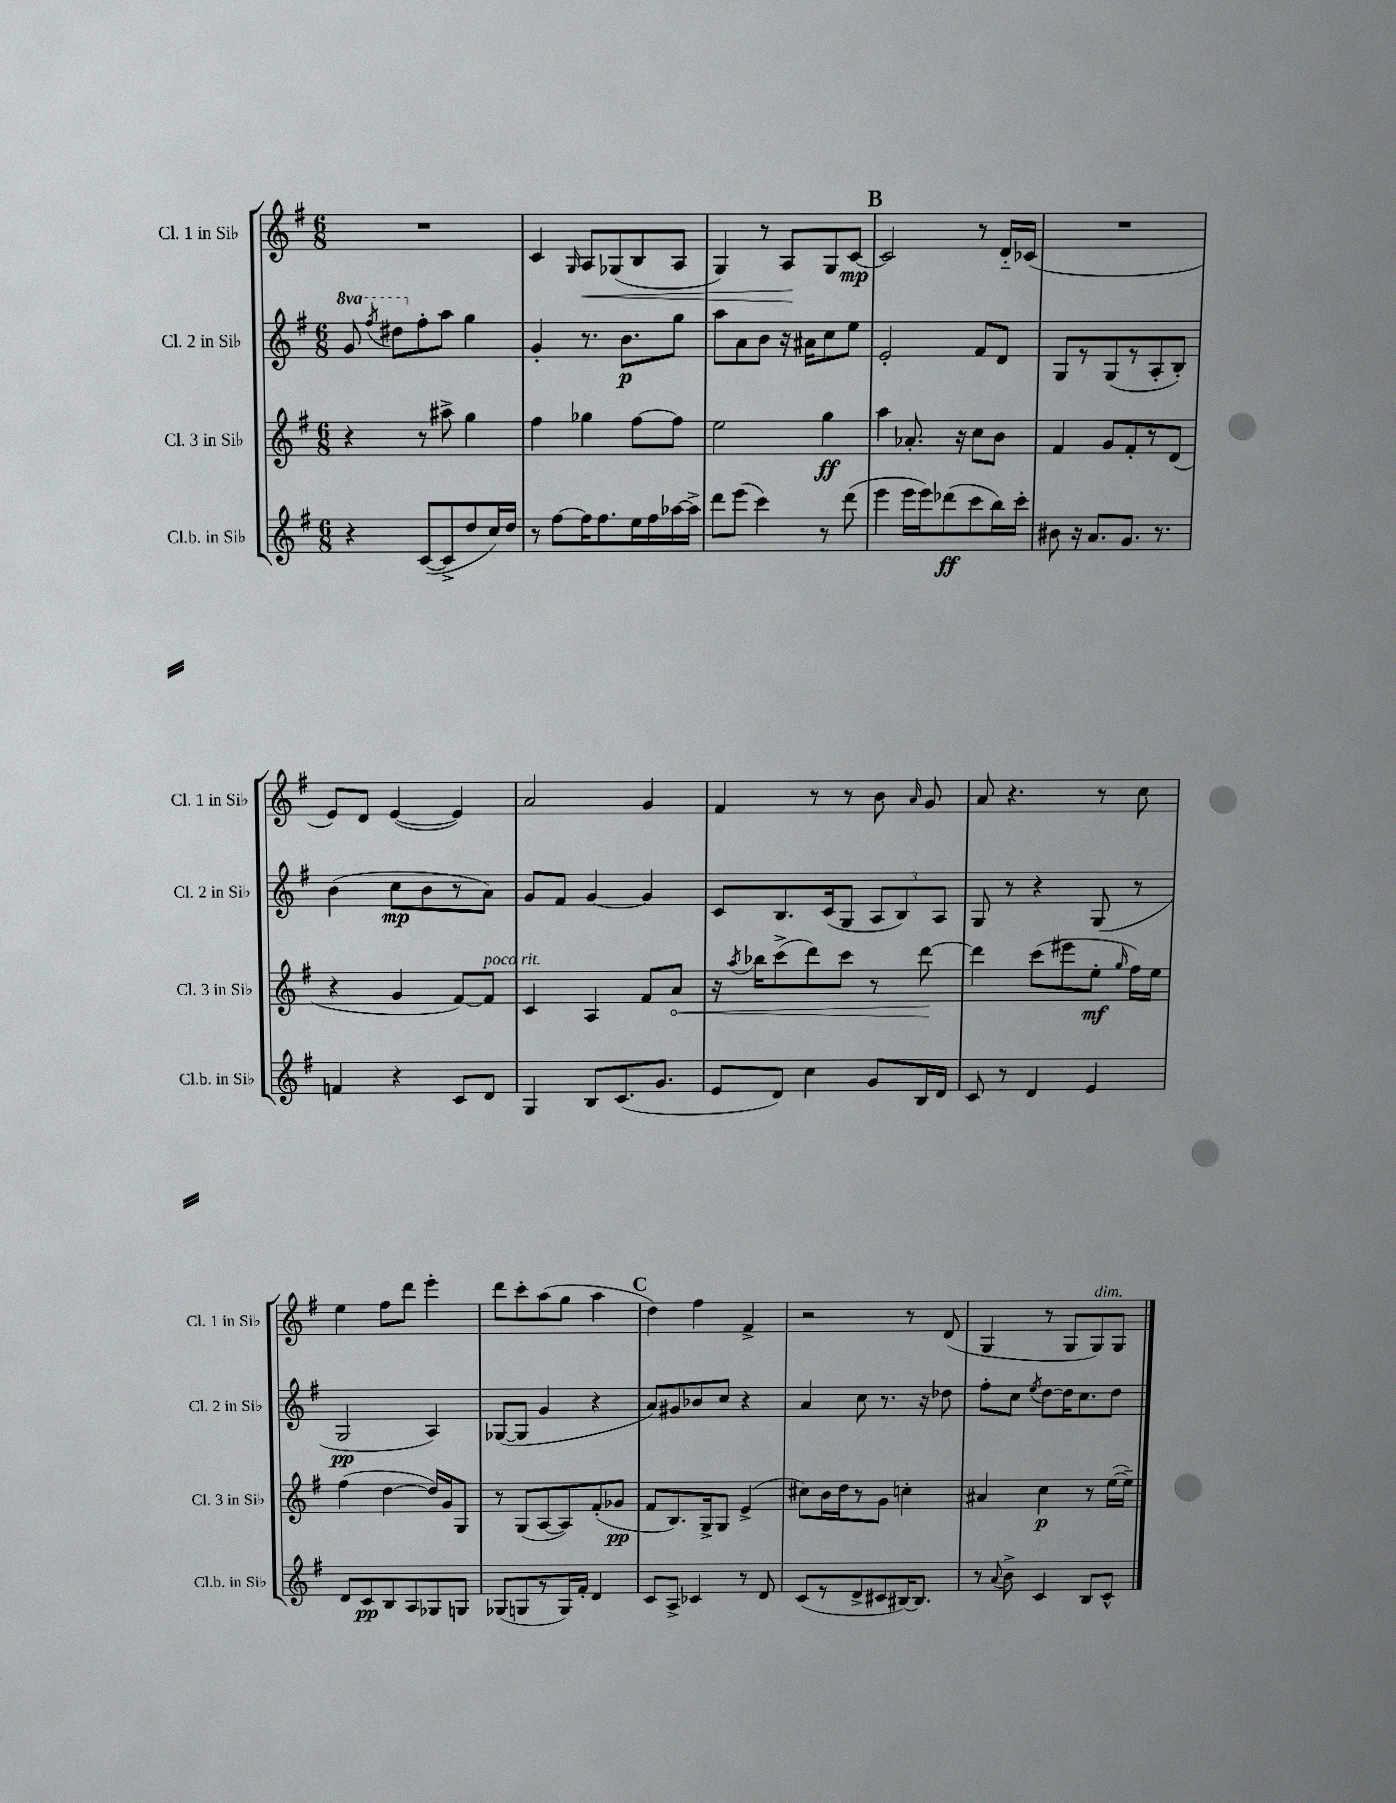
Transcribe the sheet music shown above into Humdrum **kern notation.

**kern	**dynam	**kern	**dynam	**kern	**dynam	**kern	**dynam
*part4	*part4	*part3	*part3	*part2	*part2	*part1	*part1
*staff4	*staff4	*staff3	*staff3	*staff2	*staff2	*staff1	*staff1
*I"Cl.b. in Si♭	*	*I"Cl. 3 in Si♭	*	*I"Cl. 2 in Si♭	*	*I"Cl. 1 in Si♭	*
*I'Cl.b. in Si♭	*	*I'Cl. 3 in Si♭	*	*I'Cl. 2 in Si♭	*	*I'Cl. 1 in Si♭	*
*clefG2	*	*clefG2	*	*clefG2	*	*clefG2	*
*k[f#]	*	*k[f#]	*	*k[f#]	*	*k[f#]	*
*M6/8	*	*M6/8	*	*M6/8	*	*M6/8	*
*	*	*	*	*8va	*	*	*
=32	=32	=32	=32	=32	=32	=32	=32
4r	.	4r	.	8gg/	.	2.r	.
.	.	.	.	8qfff#/	.	.	.
.	.	.	.	8ddd#X\L	.	.	.
*	*	*	*	*X8va	*	*	*
([8c/L	.	8r	.	8ff#'\	.	.	.
8c^/]	.	8aa#X^\	.	8aa\J	.	.	.
8dd/	.	4gg\	.	4gg\	.	.	.
16cc/L)	.	.	.	.	.	.	.
16dd/JJ	.	.	.	.	.	.	.
=33	=33	=33	=33	=33	=33	=33	=33
8r	.	4ff#\	.	4g'/	.	4c/	.
[8ff#\L	.	.	.	.	.	.	.
.	.	.	.	.	.	16qqG/	.
!	!	!	!	!	!	!	!LO:HP:b
16ff#\K]	.	4gg-X\	.	8.r	.	8A/L	<
8.ff#\	.	.	.	.	.	.	.
.	.	.	.	.	.	(8G-X/	.
.	.	.	.	8.b\L	p	.	.
16ee\L	.	[8ff#\L	.	.	.	8B/	.
16ff#\	.	.	.	.	.	.	.
[16aa-X\	.	8ff#\J]	.	8gg\J	.	8A/J	.
16aa-^\JJ]	.	.	.	.	.	.	.
=34	=34	=34	=34	=34	=34	=34	=34
8ddd\L	.	2ee\	.	8aa\L	.	4G/)	.
(8eee\J	.	.	.	8a\	.	.	.
4ccc\)	.	.	.	8b\J	.	8r	.
.	.	.	.	16r	.	8A/L	.
.	.	.	.	16a#X\KL	.	.	.
8r	.	4gg\	ff	8cc\	.	8G/	[
(8ddd\	.	.	.	8ee\J	.	[8c/J	mp
!!LO:REH:place=s1:t=B
=35	=35	=35	=35	=35	=35	=35	=35
4eee\	.	4aa\	.	2e'/	.	2c/]	.
16eee\LL	.	8.a-X'/	.	.	.	.	.
16eee\J)	.	.	.	.	.	.	.
(8ddd-X\	ff	.	.	.	.	.	.
.	.	16r	.	.	.	.	.
8ccc\	.	8cc\L	.	8f#/L	.	8r	.
16bb\L)	.	8b\J	.	8d/J	.	16d/LL	.
16ccc'\JJ	.	.	.	.	.	(16c-X/JJ	.
=36	=36	=36	=36	=36	=36	=36	=36
8b#X\	.	4f#/	.	8G/L	.	2.r	.
16r	.	.	.	8r	.	.	.
8.a/L	.	.	.	.	.	.	.
.	.	8g/L	.	(8G/	.	.	.
8.g/J	.	8f#'/	.	8r	.	.	.
.	.	8r	.	8A'/	.	.	.
8.r	.	.	.	.	.	.	.
.	.	(8d/J	.	8B'/J)	.	.	.
!!LO:LB:g=z
=37	=37	=37	=37	=37	=37	=37	=37
4fn/	.	4r	.	(4b\	.	8e/L)	.
.	.	.	.	.	.	8d/J	.
4r	.	4g/	.	8cc\L	mp	([4e/	.
.	.	.	.	8b\	.	.	.
8c/L	.	[8f#/L)	.	8r	.	4e/])	.
!	!	!LO:TX:a:i:t=poco rit.	!	!	!	!	!
8d/J	.	8f#/J]	.	8a\J)	.	.	.
=38	=38	=38	=38	=38	=38	=38	=38
4G/	.	4c/	.	8g/L	.	2a/	.
.	.	.	.	8f#/J	.	.	.
8B/L	.	4A/	.	[4g/	.	.	.
(8.c/	.	.	.	.	.	.	.
.	.	8f#/L	.	4g/]	.	4g/	.
8.g/J	.	.	.	.	.	.	.
!	!	!	!LO:HP:b	!	!	!	!
.	.	8a/J	<	.	.	.	.
=39	=39	=39	=39	=39	=39	=39	=39
8e/L	.	16r	.	8c/L	.	4f#/	.
.	.	8qaa/	.	.	.	.	.
.	.	16bb-X\KL	.	.	.	.	.
8d/J)	.	(8ccc^\	.	8.B/	.	.	.
4cc\	.	8ddd\)	.	.	.	8r	.
.	.	.	.	(16c/k	.	.	.
.	.	8ccc\J	.	8G/J	.	8r	.
8g/L	.	8r	.	12A/L	.	8b\	.
.	.	.	.	12B/)	.	.	.
.	.	.	.	.	.	16qqa/	.
16B/L	.	[8ddd\	.	.	.	8g/	.
.	.	.	.	12A/J	.	.	.
16d/JJ	.	.	.	.	.	.	.
.	.	.	[	.	.	.	.
=40	=40	=40	=40	=40	=40	=40	=40
8c/	.	4ddd\]	.	8G/	.	8a/	.
8r	.	.	.	8r	.	4.r	.
4d/	.	(8ccc\L	.	4r	.	.	.
.	.	8eee#X\	.	.	.	.	.
4e/	.	8ee'\J	mf	(8G/	.	8r	.
.	.	16qqgg/	.	.	.	.	.
.	.	16ff#\LL)	.	8r	.	8cc\	.
.	.	16ee\JJ	.	.	.	.	.
!!LO:LB:g=z
=41	=41	=41	=41	=41	=41	=41	=41
8d/L	.	(4ff#\	.	2G/	pp	4ee\	.
8c/	pp	.	.	.	.	.	.
8B/	.	[4dd\	.	.	.	8ff#\L	.
8A/	.	.	.	.	.	8ddd\J	.
8G-X/	.	16dd/LL])	.	4A/)	.	4eee'\	.
.	.	16g/J	.	.	.	.	.
8Gn/J	.	8G/J	.	.	.	.	.
=42	=42	=42	=42	=42	=42	=42	=42
(8G-X/L	.	8r	.	([8G-X/L	.	8ddd\L	.
8Gn/	.	(8G/L	.	8G-/J]	.	8ccc'\	.
8r	.	[8A/	.	4g/	.	(8aa\	.
16G/L)	.	8A/])	.	.	.	8gg\J	.
16f#'/JJ	.	.	.	.	.	.	.
4d/	.	(8f#'/	.	4r	.	4aa\	.
.	.	8g-X/J	pp	.	.	.	.
!!LO:REH:place=s1:t=C
=43	=43	=43	=43	=43	=43	=43	=43
8c/L	.	8f#/L	.	8a/L)	.	4dd\)	.
8A^/J	.	8.B/)	.	8g#X/	.	.	.
4c-X/	.	.	.	8b-X/	.	4ff#\	.
.	.	16G^/k	.	.	.	.	.
.	.	8G/J	.	8cc/J	.	.	.
8r	.	(4e^/	.	4r	.	4f#^/	.
8d/	.	.	.	.	.	.	.
=44	=44	=44	=44	=44	=44	=44	=44
(8c/L	.	8cc#X\L)	.	4a/	.	2r	.
8r	.	16b\L	.	.	.	.	.
.	.	16dd\J	.	.	.	.	.
8d^/	.	8r	.	8cc\	.	.	.
8c#X/	.	8g\J	.	8.r	.	.	.
[16B#X/K)	.	4ccn'\	.	.	.	8r	.
8.B#/J]	.	.	.	16r	.	.	.
.	.	.	.	8dd-X\	.	(8d/	.
=45	=45	=45	=45	=45	=45	=45	=45
8r	.	4a#X/	.	8ff#'\L	.	4G/	.
8qqa/	.	.	.	.	.	.	.
8b^\	.	.	.	8cc\J	.	.	.
.	.	.	.	8qee/	.	.	.
4c/	.	4cc\	p	[8dd\L	.	8r	.
.	.	.	.	16dd\K]	.	8G/L	.
.	.	.	.	8.cc\	.	.	.
!	!	!	!	!	!	!LO:TX:a:i:t=dim.	!
8B/L	.	8r	.	.	.	8G/)	.
8c^^/J	.	([16ee\LL	.	8dd\J	.	8G/J	.
.	.	16ee~\JJ])	.	.	.	.	.
==	==	==	==	==	==	==	==
*-	*-	*-	*-	*-	*-	*-	*-
